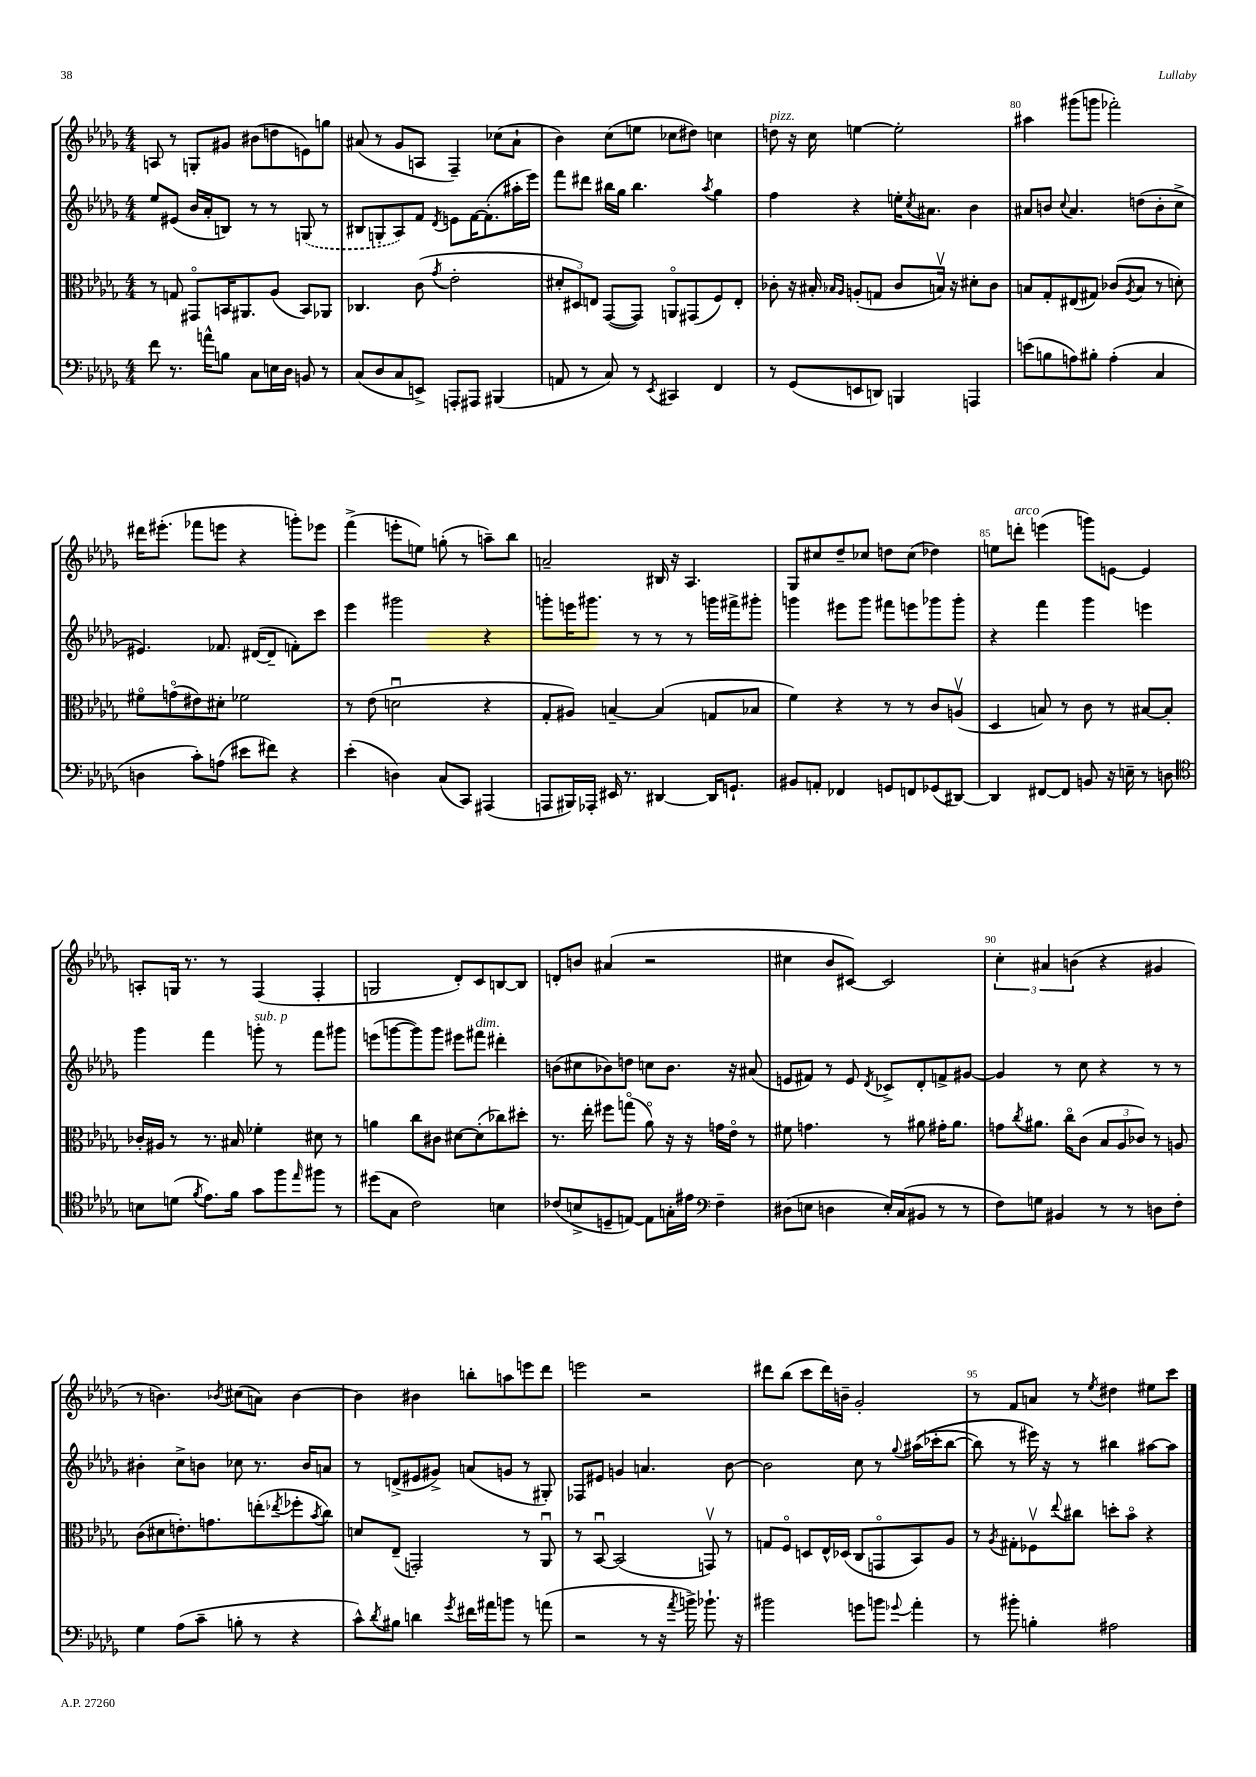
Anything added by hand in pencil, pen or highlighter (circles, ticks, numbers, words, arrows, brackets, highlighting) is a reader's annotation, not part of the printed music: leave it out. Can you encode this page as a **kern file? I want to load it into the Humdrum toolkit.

**kern	**kern	**kern	**kern
*staff4	*staff3	*staff2	*staff1
*clefF4	*clefC3	*clefG2	*clefG2
*k[b-e-a-d-g-]	*k[b-e-a-d-g-]	*k[b-e-a-d-g-]	*k[b-e-a-d-g-]
*M4/4	*M4/4	*M4/4	*M4/4
8f	8r	8ee-	8A
8.r	8G	(8e#	8r
.	8GG#o	16b-	8G'
16a^^	.	16a-'	.
8B	16BB	8B)	8g#
.	8.AA#	.	.
8C	.	8r	(8b#
16E	(8A-	8r	8dd
16D-	.	.	.
8BB	8BB)	(8G	8e)
8r	8AA-	8r	8gg
=	=	=	=
(8C	4.C-	8B#	(8a#
8D-	.	8G'	8r
8C	.	8A-)	8g-
8EE^)	(8c	8f	8A
.	8qg-	8qd-	.
8AAA'	2e-'	8e	4F~)
8AAA#	.	[16f	.
.	.	(8.f']	.
(4BBB#	.	.	(8cc-
.	.	16aa#'	8a#`
.	.	16eee-)	.
=	=	=	=
8AA	12d#'	8fff	4b-)
.	12D#)	.	.
8r	.	8ddd#	.
.	12E	.	.
8C)	([8GG-	16bb#	(8cc
.	.	16gg-	.
8r	8GG-])	4.bb#	8ee
8qEE-	.	.	.
4CC#	8AAo	.	8cc-
.	(8GG#	.	8dd#)
.	.	8qaa-	.
4FF	8F)	4gg-	4cc
.	8E'	.	.
=	=	=	=
8r	8c-'	4ff	8dd
(8GG-	16r	.	16r
.	16B#'	.	16cc
.	16qqB-	.	.
.	16qqA-	.	.
8EE	(8A'	4r	[4ee
8DD)	8G	.	.
4BBB	8c-	16ee'	2ee']
.	.	8qcc	.
.	.	8.a#	.
.	16Bv)	.	.
.	16r	.	.
4AAA	8d#'	4b-	.
.	8c-	.	.
=	=	=	=
(8e	8B	8a#	4aa#
8B	8G-'	8b	.
.	.	8qqcc	.
8A)	(8E#	4.a#	(8ggg#
8B#'	8G#)	.	8ggg
(4A'	(8c-	.	2fff-')
.	8qA-	.	.
.	8B	(8dd	.
4C	8r	8b'	.
.	8d')	8cc^	.
=	=	=	=
4D	8f#o	4.e#)	16ddd#
.	.	.	(8.eee#'
.	(8go	.	.
8c')	8e#)	.	8fff-
(8A	8d#'	8.f-	8eee
8e#	2f-	.	4r
.	.	([16d#	.
8f#)	.	8d#~]	.
4r	.	8f')	8ggg')
.	.	8ccc	8eee-
=	=	=	=
(4e-'	8r	4eee-	(4fff^
.	(8e-	.	.
4D)	2du	2ggg#	8eee'
.	.	.	8ee)
(8C	.	.	(8gg'
8CC)	.	.	8r
(4AAA#	4r	4r	8aa~)
.	.	.	8bb-
=	=	=	=
8AAA	8G-'	8ggg'	2a~
16BBB#)	8A#)	16eee	.
16AAA-'	.	8.ggg#	.
16EE#	[4B~	.	.
8.r	.	.	.
.	.	8r	.
[4DD#	(4B]	8r	16B#
.	.	.	16r
.	.	8r	4.A-
16DD#]	8G	16ggg	.
8.GG`	.	16fff#^	.
.	8B-	8ggg#'	.
=	=	=	=
8BB#	4f)	4ggg	8G-
8AA'	.	.	8cc#
4FF-	4r	8eee#	8dd-~
.	.	8ggg	8cc-
8GG	8r	8fff#	8dd
8FF	8r	8eee	(8cc-
(8GG-	8c	8ggg-	4dd-)
[8DD#)	(8Av	8ggg-'	.
=	=	=	=
4DD#]	4D-	4r	8ee
.	.	.	8ddd'
[8FF#	8B)	4fff	(4eee
8FF#]	8r	.	.
8BB	8c	4ggg-	8ggg)
16r	8r	.	[8e
16E~	.	.	.
8r	[8B#	4eee	4e]
8D	8B#']	.	.
=	=	=	=
*clefC4	*	*	*
8B	16c-'	4ggg-	8A'
.	16A#	.	.
(8d	8r	.	16G
.	.	.	8.r
8qf	.	.	.
8.e-)	8.r	4fff	.
.	.	.	8r
16f	16B#	.	.
8g-	4f-'	8ggg'	(4F
8ff	.	8r	.
16qqee-	.	.	.
8ff#	8d#	8fff	4F'
8r	8r	8ggg#	.
=	=	=	=
(8dd#	4a	(8eee	2G
8G-	.	[8ggg	.
2c)	8cc	8ggg])	.
.	8c#	8ggg	.
.	[8d#	8eee#	8d-')
.	(8d#']	8fff#	8c
4B	8cc-)	4ddd#'	[8B
.	8dd#'	.	8B]
=	=	=	=
(8c-	8.r	(8b	8d'
8B^	.	8cc#	8b
.	16ee-'	.	.
8D~	8ff#	8b-)	(4a#
[8E)	(8ggo	8dd	.
8E]	8a-o)	8cc	2r
16G'	16r	8.b-	.
16e#	16r	.	.
*clefF4	*	*	*
4F~	16g	.	.
.	16e-o	16r	.
.	8r	(8a#	.
=	=	=	=
(8D#	8f#	8e	4cc#
8E	4.g	8f#)	.
4D	.	8r	8b-
.	.	8e	[8c#)
.	.	8qd-	.
16E')	8r	8c-^	2c#]
(16C	.	.	.
8BB#	8a#	8d-'	.
8r	16g#'	8f^	.
.	8.a#	.	.
8r	.	[8g#	.
=	=	=	=
8F)	8g	4g#]	6cc'
.	8qcc	.	.
8G	8.a#	.	.
.	.	.	6a#
4BB#	.	8r	.
.	16cco	.	.
.	.	.	(6b
.	(8c	8cc	.
8r	12B-	4r	4r
.	12A-	.	.
8r	.	.	.
.	12c-)	.	.
8D	8r	8r	4g#
8F'	8A	8r	.
=	=	=	=
4G-	(8c	4b#'	8r
.	8d#	.	4.b)
(8A-	8.e')	8cc^	.
8c~	.	8b	.
.	8.g	.	.
.	.	.	8qb-
8B'	.	8cc-	(8cc#
8r	(8ee'	8.r	8a)
.	8qee-	.	.
4r	8ff-'	.	[4b-
.	.	16b	.
.	8qb-	.	.
.	8cc)	8a	.
=	=	=	=
8c^^)	8d	8r	4b-]
8qd-	.	.	.
8B#	(8E-~	(8d^	.
4d	2GG')	8e#	4b#
.	.	8g#^)	.
8qg-	.	.	.
16f#	.	(8a	8bb'
16a#	.	.	.
8b	.	8g	8aa
8r	8r	8r	8eee
(8a	8AA-u	8G#')	8ddd-
=	=	=	=
2r	8r	8F-	2eee
.	[8BB-u	8e#	.
.	(2BB-]	4g	.
8r	.	4.a	2r
16r	.	.	.
8qa-	.	.	.
16b^)	.	.	.
8.b-`	8GGv)	.	.
.	8r	[8b-	.
16r	.	.	.
=	=	=	=
2b#	8G	2b-]	8ddd#
.	8Fo	.	(8bb-
.	8D	.	8ccc
.	16E-^^	.	16ddd#)
.	(16D-	.	16b~
8g	8C	8cc	2g-'
8b	8GGo	8r	.
8qqg-	.	8qqgg-	.
4a-'	8BB-)	&((16aa#	.
.	.	16ccc-'	.
.	8A-	[8bb-	.
=	=	=	=
8r	8r	8bb-])	8r
.	8qA-	.	.
8b#'	8G#'	8r	8f
4B'	8F-v	16eee#&)	8a
.	.	16r	.
.	8qqee-	.	.
.	8cc#	8r	8r
.	.	.	8qee-
2A#	8dd'	4bb#	4dd#
.	8b-o	.	.
.	4r	[8aa#	8ee#
.	.	8aa#]	8ccc
==	==	==	==
*-	*-	*-	*-
